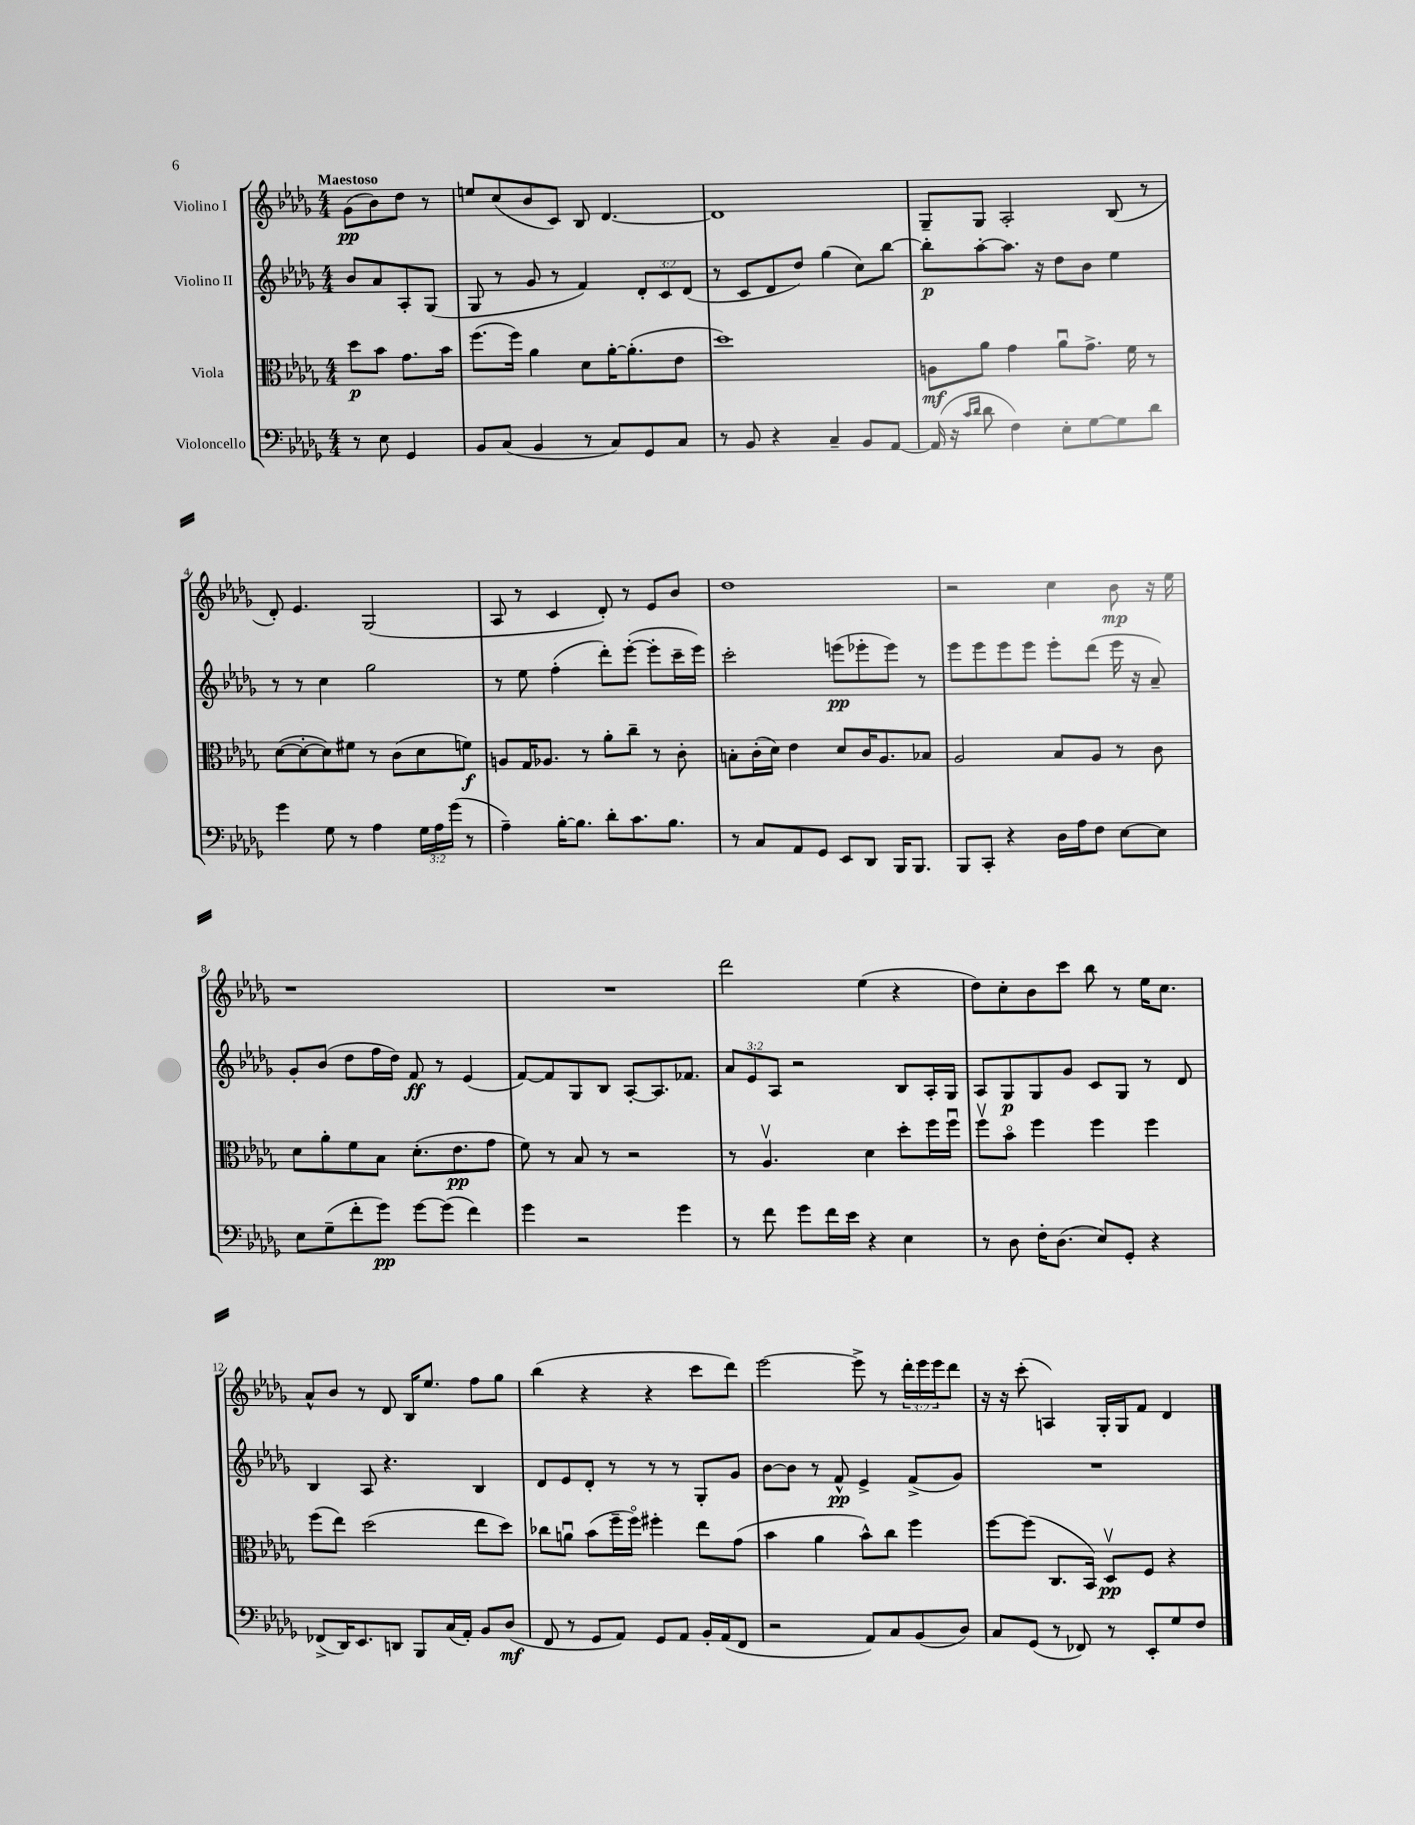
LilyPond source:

<<
\new StaffGroup <<
\new Staff = "s0" \with { instrumentName = "Violino I" } {
    \clef treble \key des \major \numericTimeSignature \time 4/4 \override Staff.TupletNumber.text = #tuplet-number::calc-fraction-text \partial 2 \tempo "Maestoso"
    ges'8\pp( bes'8) des''8 r8 |
    e''8 c''8( bes'8 c'8) bes8 des'4.~ |
    des'1 |
    ges8-- ges8 aes2-. bes8( r8 |
    des'8-.) ees'4. ges2( |
    aes8 r8 c'4 des'8-.) r8 ees'8 bes'8 |
    des''1 |
    r2 c''4 bes'8\mp r16 ees''16 |
    r1 |
    R1 |
    des'''2 ees''4( r4 |
    des''8) c''8-. bes'8 c'''8 bes''8 r8 ees''16 c''8. |
    aes'8-^ bes'8 r8 des'8 bes16 ees''8. f''8 ges''8 |
    bes''4( r4 r4 c'''8 des'''8) |
    ees'''2~ ees'''8-> r8 \tuplet 3/2 { des'''16-. ees'''16 ees'''16 } des'''8 |
    r16 r16 c'''8-.( a4) ges16-. ges16 f'8 des'4 \bar "|." |
}
\new Staff = "s1" \with { instrumentName = "Violino II" } {
    \clef treble \key des \major \numericTimeSignature \time 4/4 \override Staff.TupletNumber.text = #tuplet-number::calc-fraction-text \partial 2
    bes'8 aes'8 aes8-. ges8( |
    ges8 r8 ges'8 r8 f'4) \tuplet 3/2 { des'8-. c'8 des'8( } |
    r8 c'8 des'8 des''8) ges''4( c''8) bes''8~ |
    bes''8-.\p aes''8~-. aes''8. r16 des''8 bes'8 ees''4 |
    r8 r8 c''4 ges''2 |
    r8 ees''8 f''4-.( des'''8-.) ees'''8~-.( ees'''8-. c'''16-- ees'''16) |
    c'''2-. e'''8\pp( ees'''8-. ees'''8) r8 |
    ees'''8 ees'''8 ees'''8 ees'''8 ees'''8-. des'''8( ees'''16 r16 aes'8--) |
    ges'8-. bes'8( des''8 f''16 des''16) f'8\ff r8 ees'4( |
    f'8~) f'8 ges8 bes8 aes8~-. aes8. fes'8. |
    \tuplet 3/2 { aes'8 ees'8 aes8 } r2 bes8 aes16-. ges16 |
    aes8 ges8\p ges8 ges'8 c'8 ges8 r8 des'8 |
    bes4 aes8 r4. bes4 |
    des'8 ees'8 des'8-. r8 r8 r8 ges8-. ges'8 |
    bes'8~ bes'8 r8 f'8-^\pp ees'4-> f'8->( ges'8) |
    R1 \bar "|." |
}
\new Staff = "s2" \with { instrumentName = "Viola" } {
    \clef alto \key des \major \numericTimeSignature \time 4/4 \partial 2
    des''8\p bes'8 ges'8. bes'16 |
    f''8.( f''16) aes'4 des'8 aes'16~-. aes'8.-.( ees'8 |
    des''1) |
    a8\mf aes'8 ges'4 aes'8\downbow ges'8.-> f'16 r8 |
    des'8~( des'8~-. des'8) fis'8 r8 c'8( des'8 f'8\f) |
    a8 ges16 aes8. r8 aes'8-. c''8-- r8 c'8-. |
    b8-. c'16-.( des'16) ees'4 des'8 c'16 aes8. bes8 |
    aes2 bes8 aes8 r8 c'8 |
    des'8 aes'8-. f'8 bes8 des'8.-.( ees'8.\pp ges'8 |
    f'8) r8 bes8 r8 r2 |
    r8 aes4.\upbow des'4 des''8-. f''16 f''16\downbow |
    f''8\upbow bes'8\flageolet f''4 f''4 f''4 |
    f''8( ees''8) des''2( ees''8 des''8) |
    ces''8 a'8\downbow bes'8( f''16-- f''16\flageolet) fis''4-. ees''8 ges'8( |
    bes'4 aes'4 bes'8-^) c''8 f''4 |
    f''8~ f''8( c8. bes,16) des8\upbow\pp f8 r4 \bar "|." |
}
\new Staff = "s3" \with { instrumentName = "Violoncello" } {
    \clef bass \key des \major \numericTimeSignature \time 4/4 \override Staff.TupletNumber.text = #tuplet-number::calc-fraction-text \partial 2
    r8 ees8 ges,4 |
    bes,8 c8( bes,4 r8 c8) ges,8 c8 |
    r8 bes,8 r4 c4-- bes,8 aes,8~ |
    aes,16( r16 \grace { c'16 des'16 } des'8 f4) ees8-. ges8~ ges8 des'8 |
    ges'4 ges8 r8 aes4 \tuplet 3/2 { ges16 aes16 ges'16( } r8 |
    aes4--) bes16~-. bes8. des'8-. c'8. bes8. |
    r8 c8 aes,8 ges,8 ees,8 des,8 bes,,16 bes,,8. |
    bes,,8 c,8-. r4 des16 aes16 f8 ees8~ ees8 |
    ees8 ges8--( f'8-. ges'8\pp) ges'8~ ges'8( f'4) |
    ges'4 r2 ges'4 |
    r8 f'8 ges'8 f'16 ees'16 r4 ees4 |
    r8 des8 f16-. des8.( ees8) ges,8-. r4 |
    fes,8->( des,16) ees,8. d,8 bes,,8 c16( aes,16-.) bes,8 des8\mf( |
    f,8 r8 ges,8 aes,8) ges,8 aes,8 bes,16-. aes,16( f,8 |
    r2 aes,8) c8 bes,8( des8) |
    c8 ges,8( r8 fes,8) r8 ees,8-. ges8 f8 \bar "|." |
}
>>
>>
